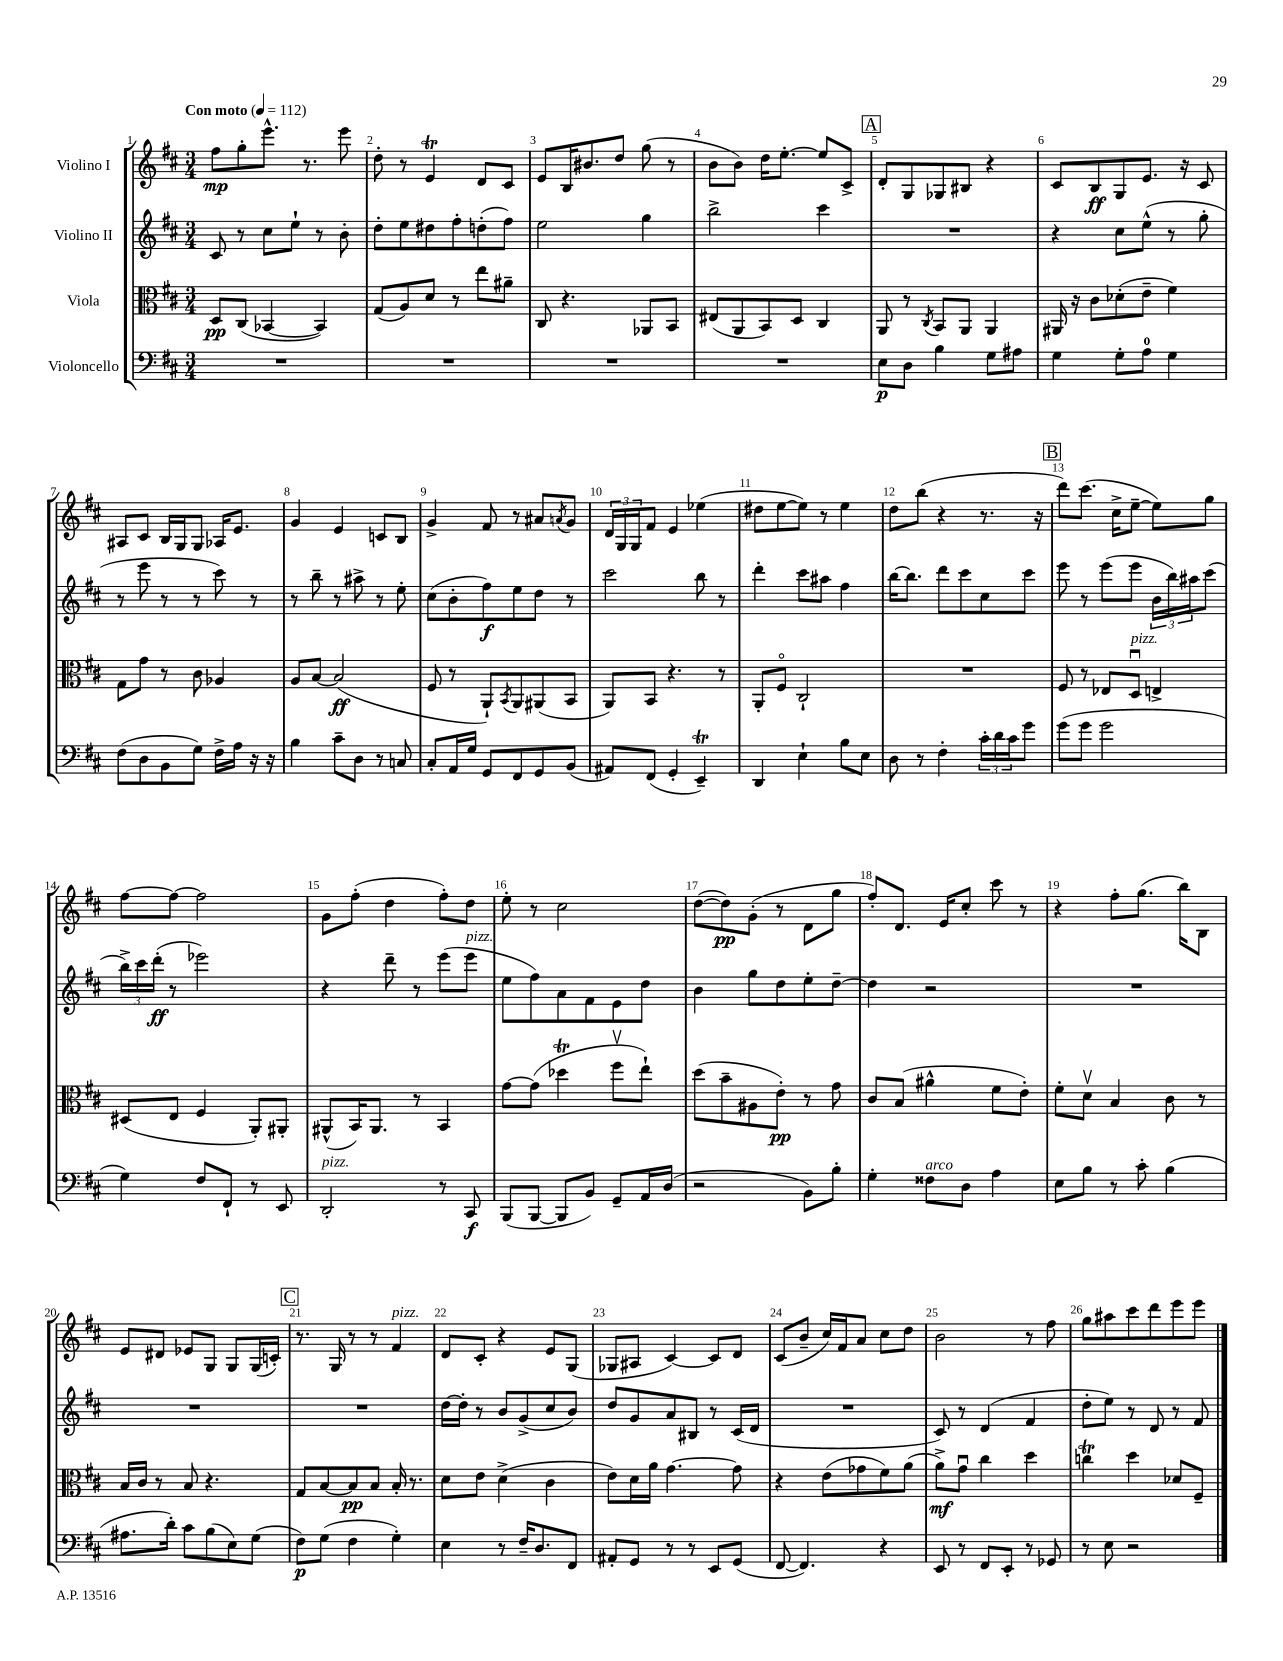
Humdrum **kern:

**kern	**dynam	**kern	**dynam	**kern	**dynam	**kern	**dynam
*part4	*part4	*part3	*part3	*part2	*part2	*part1	*part1
*staff4	*staff4	*staff3	*staff3	*staff2	*staff2	*staff1	*staff1
*I"Violoncello	*	*I"Viola	*	*I"Violino II	*	*I"Violino I	*
*clefF4	*	*clefC3	*	*clefG2	*	*clefG2	*
*k[f#c#]	*	*k[f#c#]	*	*k[f#c#]	*	*k[f#c#]	*
*M3/4	*	*M3/4	*	*M3/4	*	*M3/4	*
*MM112	*	*MM112	*	*MM112	*	*MM112	*
=1	=1	=1	=1	=1	=1	=1	=1
!	!	!	!	!	!	!LO:TX:a:B:t=Con moto	!
2.r	.	8D/L	pp	8c#/	.	8ff#\L	mp
.	.	(8C#/J	.	8r	.	8gg'\	.
.	.	[4BB-X/	.	8cc#\L	.	8.eee^^\J	.
.	.	.	.	8ee`\J	.	.	.
.	.	.	.	.	.	8.r	.
.	.	4BB-/])	.	8r	.	.	.
.	.	.	.	8b'\	.	8eee\	.
=2	=2	=2	=2	=2	=2	=2	=2
2.r	.	(8G/L	.	8dd'\L	.	8dd'\	.
.	.	8A/)	.	8ee\	.	8r	.
.	.	8d/J	.	8dd#X\	.	4eT/	.
.	.	8r	.	8ff#'\	.	.	.
.	.	8ee\L	.	(8ddn'\	.	8d/L	.
.	.	8a#X~\J	.	8ff#\J)	.	8c#/J	.
=3	=3	=3	=3	=3	=3	=3	=3
2.r	.	8C#/	.	2ee\	.	8e/L	.
.	.	4.r	.	.	.	16B/K	.
.	.	.	.	.	.	8.b#X/	.
.	.	.	.	.	.	8dd/J	.
.	.	8AA-X/L	.	4gg\	.	(8gg\	.
.	.	8BB/J	.	.	.	8r	.
=4	=4	=4	=4	=4	=4	=4	=4
2.r	.	(8E#X/L	.	2bb^\	.	8b\L	.
.	.	8AA/	.	.	.	8b\J)	.
.	.	8BB/)	.	.	.	16dd\KL	.
.	.	.	.	.	.	[8.ee'\J	.
.	.	8D/J	.	.	.	.	.
.	.	4C#/	.	4ccc#\	.	8ee/L]	.
.	.	.	.	.	.	8c#^/J	.
!!LO:REH:place=s1:t=A
=5	=5	=5	=5	=5	=5	=5	=5
8E\L	p	8AA/	.	2.r	.	8d'/L	.
8D\J	.	8r	.	.	.	8G/	.
.	.	8qC#/	.	.	.	.	.
4B\	.	8BB/L	.	.	.	8G-X/	.
.	.	8AA/J	.	.	.	8B#X/J	.
8G\L	.	4AA/	.	.	.	4r	.
8A#X\J	.	.	.	.	.	.	.
=6	=6	=6	=6	=6	=6	=6	=6
4G\	.	16AA#X/	.	4r	.	8c#/L	.
.	.	16r	.	.	.	.	.
.	.	8c#\L	.	.	.	8B/	ff
8G'\L	.	(8d-X'\	.	8cc#\L	.	8G/	.
8A\J	.	8e~\J	.	(8ee^^\J	.	8.e/J	.
4G\	.	4f#\)	.	8r	.	.	.
.	.	.	.	.	.	16r	.
.	.	.	.	8gg'\	.	8c#/	.
!!LO:LB:g=z
=7	=7	=7	=7	=7	=7	=7	=7
(8F#\L	.	8G\L	.	8r	.	8A#X/L	.
8D\	.	8g\J	.	8eee\	.	8c#/J	.
8BB\	.	8r	.	8r	.	16B/LL	.
.	.	.	.	.	.	16G/J	.
8G\J)	.	8c#\	.	8r	.	8G/J	.
16F#^\LL	.	4A-X/	.	8ccc#\)	.	16A-X/KL	.
16A\JJ	.	.	.	.	.	8.e/J	.
16r	.	.	.	8r	.	.	.
16r	.	.	.	.	.	.	.
=8	=8	=8	=8	=8	=8	=8	=8
4B\	.	8A/L	.	8r	.	4g/	.
.	.	[8B/J	.	8bb~\	.	.	.
8c#~\L	.	(2B/]	ff	8r	.	4e/	.
8D\J	.	.	.	8aa#X^\	.	.	.
8r	.	.	.	8r	.	8cn/L	.
8Cn/	.	.	.	8ee'\	.	8B/J	.
=9	=9	=9	=9	=9	=9	=9	=9
8C#'/L	.	8F#/	.	(8cc#\L	.	4g^/	.
16AA/L	.	8r	.	8b'\	.	.	.
16G/JJ	.	.	.	.	.	.	.
8GG/L	.	8AA`/L)	.	8ff#\)	f	8f#/	.
.	.	8qBB/	.	.	.	.	.
8FF#/	.	8AA/	.	8ee\	.	8r	.
8GG/	.	(8AA#X/	.	8dd\J	.	8a#X/L	.
.	.	.	.	.	.	8qan/	.
(8BB/J	.	8BB/J	.	8r	.	8g/J	.
=10	=10	=10	=10	=10	=10	=10	=10
8AA#X/L)	.	8AA/L)	.	2ccc#\	.	24d/LL	.
.	.	.	.	.	.	24G/	.
.	.	.	.	.	.	24G/J	.
(8FF#/J	.	8BB/J	.	.	.	8f#/J	.
4GG'/	.	4.r	.	.	.	4e/	.
4EET~/)	.	.	.	8bb\	.	(4ee-X\	.
.	.	8r	.	8r	.	.	.
=11	=11	=11	=11	=11	=11	=11	=11
4DD/	.	8AA'/L	.	4ddd'\	.	8dd#X\L	.
.	.	8F#/J	.	.	.	[8ee\	.
4E`\	.	2C#`/	.	8ccc#\L	.	8ee\J])	.
.	.	.	.	8aa#X\J	.	8r	.
8B\L	.	.	.	4ff#\	.	4ee\	.
8E\J	.	.	.	.	.	.	.
=12	=12	=12	=12	=12	=12	=12	=12
8D\	.	2.r	.	[16bb\KL	.	8dd\L	.
.	.	.	.	8.bb\J]	.	.	.
8r	.	.	.	.	.	(8bb\J	.
4F#'\	.	.	.	8ddd\L	.	4r	.
.	.	.	.	8ccc#\	.	.	.
24c#'\LL	.	.	.	8cc#\	.	8.r	.
24d\	.	.	.	.	.	.	.
24c#\J	.	.	.	.	.	.	.
8g\J	.	.	.	8ccc#\J	.	.	.
.	.	.	.	.	.	16r	.
!!LO:REH:place=s1:t=B
=13	=13	=13	=13	=13	=13	=13	=13
(8g\L	.	8F#/	.	8eee\	.	8ddd\L)	.
8g\J	.	8r	.	8r	.	(8.ccc#\J	.
2g\	.	8E-X/L	.	(8eee\L	.	.	.
.	.	.	.	.	.	16cc#^\KL	.
!	!	!LO:TX:a:i:t=pizz.	!	!	!	!	!
.	.	8Du/J	.	8eee\J	.	[8ee~\J	.
.	.	4En^/	.	24b\LL	.	8ee\L])	.
.	.	.	.	24bb\)	.	.	.
.	.	.	.	24aa#X\J	.	.	.
.	.	.	.	(8ccc#\J	.	8gg\J	.
!!LO:LB:g=z
=14	=14	=14	=14	=14	=14	=14	=14
4G\)	.	(8D#X/L	.	24bb^\LL)	.	[8ff#\L	.
.	.	.	.	24ccc#\	.	.	.
.	.	.	.	(24ddd'\JJ	ff	.	.
.	.	8E/J	.	8r	.	8ff#\J_	.
8F#/L	.	4F#/	.	2eee-X\)	.	2ff#\]	.
8FF#`/J	.	.	.	.	.	.	.
8r	.	8AA'/L)	.	.	.	.	.
8EE/	.	8AA#X'/J	.	.	.	.	.
=15	=15	=15	=15	=15	=15	=15	=15
!LO:TX:a:i:t=pizz.	!	!	!	!	!	!	!
2DD'/	.	(8AA#X^^/L	.	4r	.	8g\L	.
.	.	16BB/K)	.	.	.	(8ff#'\J	.
.	.	8.AA#/J	.	.	.	.	.
.	.	.	.	8ddd~\	.	4dd\	.
.	.	8r	.	8r	.	.	.
8r	.	4BB/	.	(8eee\L	.	8ff#'\L)	.
!	!	!	!	!LO:TX:a:i:t=pizz.	!	!	!
8CC#/	f	.	.	8eee\J	.	8dd\J	.
=16	=16	=16	=16	=16	=16	=16	=16
(8BBB/L	.	[8g\L	.	8ee\L	.	8ee'\	.
[8BBB/J	.	(8g\J]	.	8ff#\)	.	8r	.
8BBB/L]	.	4dd-XT\	.	8a\	.	2cc#\	.
8BB/J)	.	.	.	8f#\	.	.	.
8GG~/L	.	8ff#v\L	.	8e\	.	.	.
16AA/L	.	8ee`\J)	.	8dd\J	.	.	.
(16D/JJ	.	.	.	.	.	.	.
=17	=17	=17	=17	=17	=17	=17	=17
2r	.	(8dd\L	.	4b\	.	([8dd\L	.
.	.	8b~\	.	.	.	8dd\])	pp
.	.	8A#X\	.	8gg\L	.	(8g'\J	.
.	.	8e'\J)	pp	8dd\	.	8r	.
8BB\L)	.	8r	.	8ee'\	.	8d\L	.
8B'\J	.	8g\	.	[8dd~\J	.	8gg\J	.
=18	=18	=18	=18	=18	=18	=18	=18
4G'\	.	8c#/L	.	4dd\]	.	8ff#'/L)	.
.	.	(8B/J	.	.	.	8.d/J	.
!LO:TX:a:i:t=arco	!	!	!	!	!	!	!
8F##X\L	.	4a#X^^\	.	2r	.	.	.
.	.	.	.	.	.	16e/KL	.
8D\J	.	.	.	.	.	8cc#'/J	.
4A\	.	8f#\L	.	.	.	8ccc#\	.
.	.	8e'\J)	.	.	.	8r	.
=19	=19	=19	=19	=19	=19	=19	=19
8E\L	.	8f#'\L	.	2.r	.	4r	.
8B\J	.	8dv\J	.	.	.	.	.
8r	.	4B/	.	.	.	8ff#'\L	.
8c#'\	.	.	.	.	.	(8.gg\J	.
(4B\	.	8c#\	.	.	.	.	.
.	.	.	.	.	.	16bb\KL)	.
.	.	8r	.	.	.	8B\J	.
!!LO:LB:g=z
=20	=20	=20	=20	=20	=20	=20	=20
8.A#X\L	.	16B/LL	.	2.r	.	8e/L	.
.	.	16c#/JJ	.	.	.	.	.
.	.	8r	.	.	.	8d#X/J	.
16d'\Jk)	.	.	.	.	.	.	.
8c#\L	.	8B/	.	.	.	8e-X/L	.
(8B\	.	4.r	.	.	.	8G/J	.
8E\)	.	.	.	.	.	8G/L	.
(8G\J	.	.	.	.	.	(16G/L	.
.	.	.	.	.	.	16cn'/JJ)	.
!!LO:REH:place=s1:t=C
=21	=21	=21	=21	=21	=21	=21	=21
8F#\L)	p	8G/L	.	2.r	.	8.r	.
(8G\J	.	[8B/	.	.	.	.	.
.	.	.	.	.	.	16G/	.
4F#\	.	8B/]	pp	.	.	8r	.
.	.	8B/J	.	.	.	8r	.
!	!	!	!	!	!	!LO:TX:a:i:t=pizz.	!
4G'\)	.	16B'/	.	.	.	4f#/	.
.	.	8.r	.	.	.	.	.
=22	=22	=22	=22	=22	=22	=22	=22
4E\	.	8d\L	.	[16dd\LL	.	8d/L	.
.	.	.	.	16dd'\JJ]	.	.	.
.	.	8e\J	.	8r	.	8c#'/J	.
8r	.	(4d^\	.	8b/L	.	4r	.
16F#~/KL	.	.	.	(8g^/	.	.	.
8.D/	.	.	.	.	.	.	.
.	.	4c#\	.	8cc#/	.	8e/L	.
8FF#/J	.	.	.	8b/J)	.	(8G/J	.
=23	=23	=23	=23	=23	=23	=23	=23
8AA#X'/L	.	8e\L)	.	8dd/L	.	8G-X/L	.
8GG/J	.	16d\L	.	8g/	.	8A#X/J	.
.	.	16a\JJ	.	.	.	.	.
8r	.	[4.g\	.	8a/	.	[4c#/)	.
8r	.	.	.	8B#X/J	.	.	.
8EE/L	.	.	.	8r	.	8c#/L]	.
(8GG/J	.	8g\]	.	(16c#/LL	.	8d/J	.
.	.	.	.	16d/JJ	.	.	.
=24	=24	=24	=24	=24	=24	=24	=24
[8FF#/	.	4r	.	2.r	.	(8c#/L	.
4.FF#/])	.	.	.	.	.	8b~/J	.
.	.	(8e\L	.	.	.	16cc#/LL)	.
.	.	.	.	.	.	16f#/J	.
.	.	8g-X\	.	.	.	8a/J	.
4r	.	8f#\)	.	.	.	8cc#\L	.
.	.	(8a\J	.	.	.	8dd\J	.
=25	=25	=25	=25	=25	=25	=25	=25
8EE/	.	8a^\L)	mf	8c#/)	.	2b\	.
8r	.	8gu\J	.	8r	.	.	.
8FF#/L	.	4cc#\	.	(4d/	.	.	.
8EE'/J	.	.	.	.	.	.	.
8r	.	4dd\	.	4f#/	.	8r	.
8GG-X/	.	.	.	.	.	8ff#\	.
=26	=26	=26	=26	=26	=26	=26	=26
8r	.	4ccnT\	.	8dd'\L	.	8gg\L	.
8E\	.	.	.	8ee\J)	.	8aa#X\	.
2r	.	4dd\	.	8r	.	8ccc#\	.
.	.	.	.	8d/	.	8ddd\	.
.	.	8d-X/L	.	8r	.	8eee\	.
.	.	8F#~/J	.	8f#/	.	8eee\J	.
==	==	==	==	==	==	==	==
*-	*-	*-	*-	*-	*-	*-	*-
